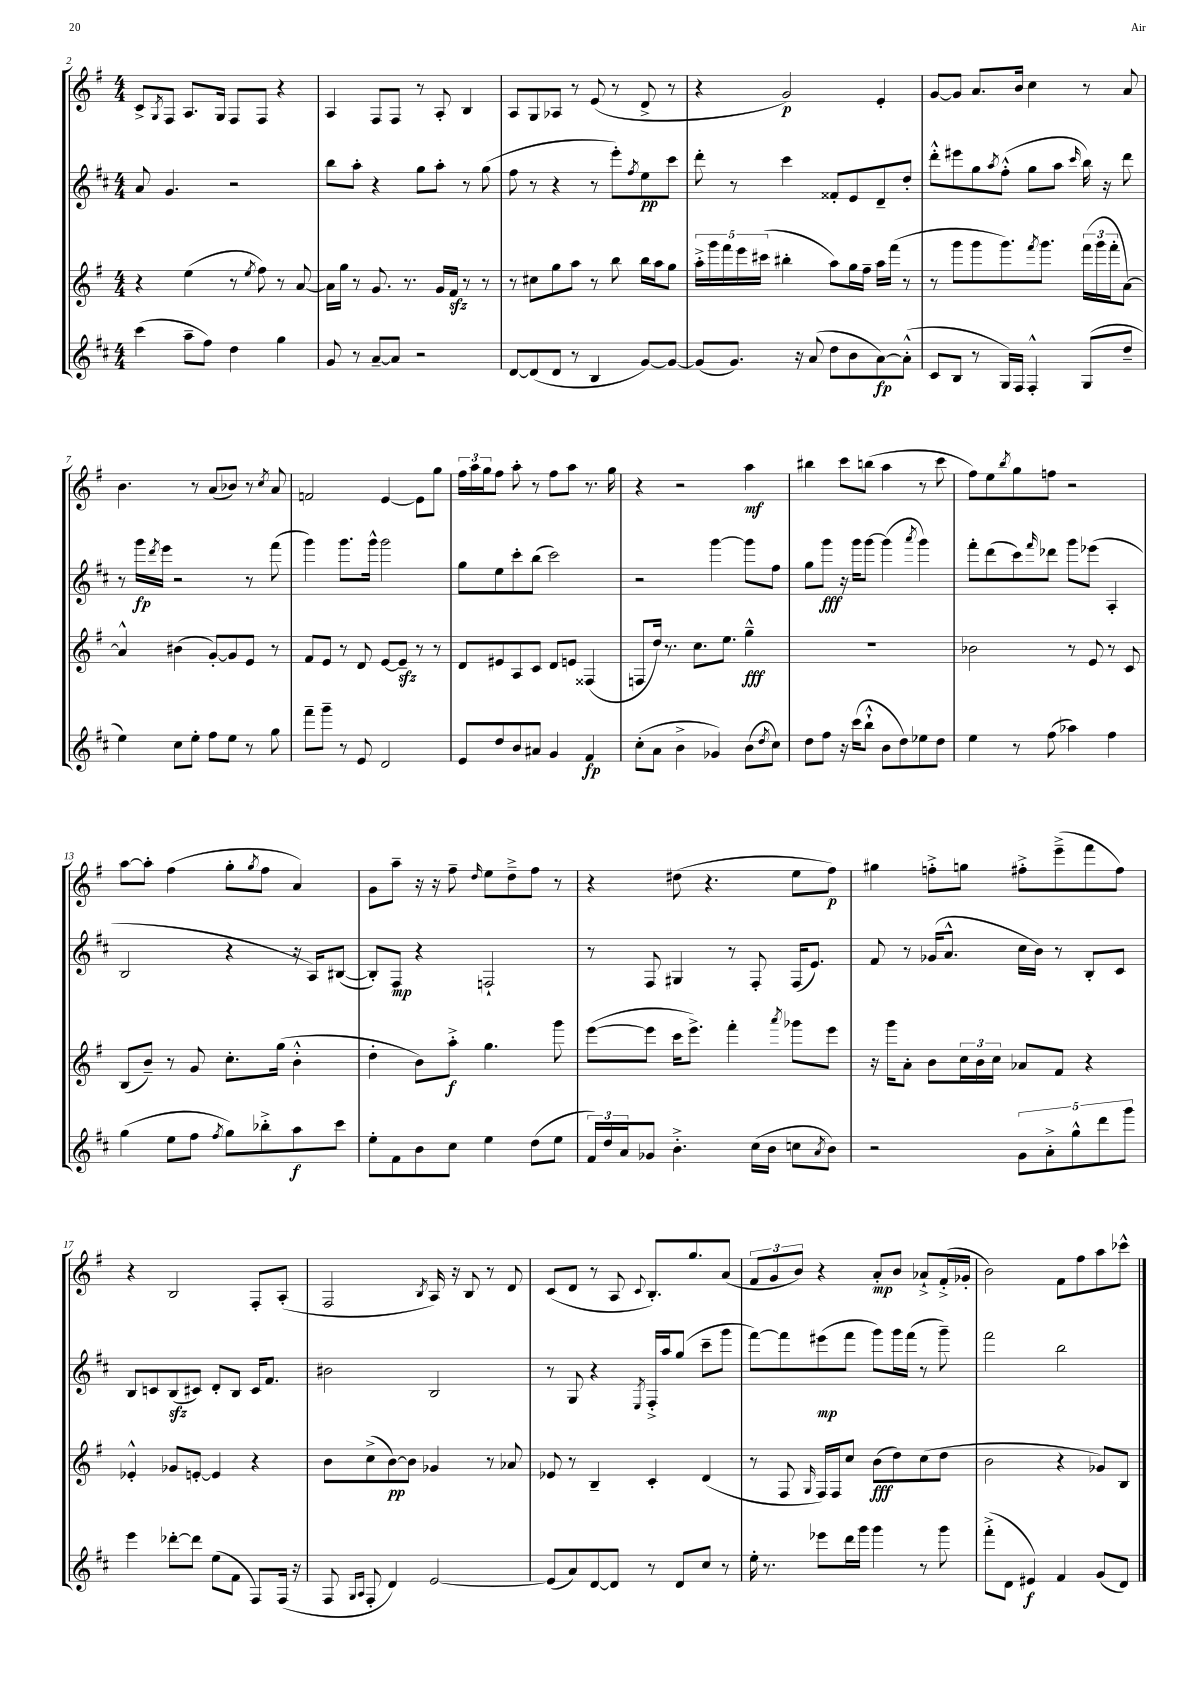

**kern	**dynam	**kern	**dynam	**kern	**dynam	**kern	**dynam
*part4	*part4	*part3	*part3	*part2	*part2	*part1	*part1
*staff4	*staff4	*staff3	*staff3	*staff2	*staff2	*staff1	*staff1
*clefG2	*	*clefG2	*	*clefG2	*	*clefG2	*
*k[f#c#]	*	*k[f#]	*	*k[f#c#]	*	*k[f#]	*
*M4/4	*	*M4/4	*	*M4/4	*	*M4/4	*
=2	=2	=2	=2	=2	=2	=2	=2
(4ccc#\	.	4r	.	8a/	.	8c^/L	.
.	.	.	.	.	.	8qG/	.
.	.	.	.	4.g/	.	8F#/J	.
8aa~\L	.	(4ee\	.	.	.	8.A/L	.
8ff#\J)	.	.	.	.	.	.	.
.	.	.	.	.	.	16G/Jk	.
4dd\	.	8r	.	2r	.	8F#/L	.
.	.	8qee/	.	.	.	.	.
.	.	8ff#\)	.	.	.	8F#/J	.
4gg\	.	8r	.	.	.	4r	.
.	.	[8a/	.	.	.	.	.
=3	=3	=3	=3	=3	=3	=3	=3
8g/	.	16a\LL]	.	8bb\L	.	4A/	.
.	.	16gg\JJ	.	.	.	.	.
8r	.	8r	.	8aa'\J	.	.	.
[8a~/L	.	8.g/	.	4r	.	8F#/L	.
8a/J]	.	.	.	.	.	8F#/J	.
.	.	8.r	.	.	.	.	.
2r	.	.	.	8gg\L	.	8r	.
.	.	16g/LL	.	8aa'\J	.	8A'/	.
.	.	16f#zz/JJ	.	.	.	.	.
.	.	8r	.	8r	.	4B/	.
.	.	8r	.	(8gg\	.	.	.
=4	=4	=4	=4	=4	=4	=4	=4
[8d/L	.	8r	.	8ff#\	.	8A/L	.
(8d/]	.	8cc#X\L	.	8r	.	8G/	.
8d/J	.	8gg\	.	4r	.	8A-X/J	.
8r	.	8aa\J	.	.	.	8r	.
4B/	.	8r	.	8r	.	(8e/	.
.	.	8bb\	.	8eee'\L)	.	8r	.
.	.	.	.	8qff#/	.	.	.
[8g/L)	.	16bb\LL	.	8ee\	pp	8d^/	.
.	.	16aa\J	.	.	.	.	.
8g/J_	.	8gg\J	.	8ccc#\J	.	8r	.
=5	=5	=5	=5	=5	=5	=5	=5
(8g/L]	.	20aa'^\LL	.	8ddd'\	.	4r	.
.	.	20ggg\	.	.	.	.	.
.	.	20fff#\	.	.	.	.	.
8.g/J)	.	.	.	8r	.	.	.
.	.	20eee\	.	.	.	.	.
.	.	(20ccc#X\JJ	.	.	.	.	.
.	.	4bb#X'\	.	4ccc#\	.	2g/)	p
16r	.	.	.	.	.	.	.
(8a/	.	.	.	.	.	.	.
8dd\L	.	8aa\L)	.	8f##X'/L	.	.	.
8b\	.	16gg\L	.	8e/	.	.	.
.	.	16ff#~\JJ	.	.	.	.	.
[8a\)	fp	16aa\LL	.	8d~/	.	4e'/	.
.	.	(16fff#\JJ	.	.	.	.	.
(8a'^^\J]	.	8r	.	8dd'/J	.	.	.
=6	=6	=6	=6	=6	=6	=6	=6
8c#/L	.	8r	.	8ddd'^^\L	.	[8g/L	.
8B/J	.	8ggg\L	.	8eee#X\	.	8g/J]	.
8r	.	8ggg\	.	8gg\	.	8.a/L	.
.	.	.	.	8qaa/	.	.	.
16G/LL)	.	8.ggg\)	.	(8ff#'^^\J	.	.	.
16F#/JJ	.	.	.	.	.	16b/Jk	.
4F#'^^/	.	.	.	8gg\L	.	4cc\	.
.	.	8qfff#/	.	.	.	.	.
.	.	8.ggg\J	.	.	.	.	.
.	.	.	.	8aa\J	.	.	.
.	.	.	.	16qqccc#/	.	.	.
(8G/L	.	(24fff#\LL	.	16bb\)	.	8r	.
.	.	24ggg\	.	.	.	.	.
.	.	.	.	16r	.	.	.
.	.	24fff#'\J	.	.	.	.	.
8dd~/J	.	[8a\J)	.	8ddd\	.	8a/	.
!!LO:LB:g=z
=7	=7	=7	=7	=7	=7	=7	=7
4ee\)	.	4a^^/]	.	8r	.	4.b\	.
.	.	.	.	16ggg\LL	fp	.	.
.	.	.	.	8qddd/	.	.	.
.	.	.	.	16eee\JJ	.	.	.
8cc#\L	.	(4b#X\	.	2r	.	.	.
8ee'\J	.	.	.	.	.	8r	.
8ff#\L	.	[8g'/L)	.	.	.	(8a/L	.
8ee\J	.	8g/]	.	.	.	8b-X/J)	.
8r	.	8e/J	.	8r	.	8r	.
.	.	.	.	.	.	8qcc/	.
8gg\	.	8r	.	(8fff#\	.	8a/	.
=8	=8	=8	=8	=8	=8	=8	=8
8fff#~\L	.	8f#/L	.	4ggg\)	.	2fn/	.
8ggg~\J	.	8e/J	.	.	.	.	.
8r	.	8r	.	8.ggg\L	.	.	.
8e/	.	8d/	.	.	.	.	.
.	.	.	.	16ggg^^\Jk	.	.	.
2d/	.	[8e/L	.	2ggg\	.	[4e/	.
.	.	8ezz~/J]	.	.	.	.	.
.	.	8r	.	.	.	8e\L]	.
.	.	8r	.	.	.	8gg\J	.
=9	=9	=9	=9	=9	=9	=9	=9
8e/L	.	8d/L	.	8gg\L	.	24ff#\LL	.
.	.	.	.	.	.	24aa\	.
.	.	.	.	.	.	24gg\J	.
8dd/	.	8e#X/	.	8ee\	.	8ff#\J	.
8b/	.	8A/	.	8ccc#'\	.	8aa'\	.
8a#X/J	.	8c/J	.	(8bb\J	.	8r	.
4g/	.	8d/L	.	2ccc#\)	.	8ff#\L	.
.	.	8en/J	.	.	.	8aa\J	.
4f#/	fp	(4F##X/	.	.	.	8.r	.
.	.	.	.	.	.	16gg\	.
=10	=10	=10	=10	=10	=10	=10	=10
(8cc#'\L	.	8Fn/L	.	2r	.	4r	.
8a\J	.	16dd/Jk)	.	.	.	.	.
.	.	8.r	.	.	.	.	.
4b^\	.	.	.	.	.	2r	.
.	.	8.cc\L	.	.	.	.	.
4g-X/)	.	.	.	[4ggg\	.	.	.
.	.	8.ee\J	.	.	.	.	.
(8b\L	.	4gg~^^\	fff	8ggg\L]	.	4aa\	mf
8qdd/	.	.	.	.	.	.	.
8cc#\J)	.	.	.	8ff#\J	.	.	.
=11	=11	=11	=11	=11	=11	=11	=11
8dd\L	.	1r	.	8gg\L	.	4bb#X\	.
8ff#\J	.	.	.	8ggg\J	fff	.	.
16r	.	.	.	16r	.	8ccc\L	.
(16ccc#\KL	.	.	.	16ggg\KL	.	.	.
8bb`^^\J	.	.	.	[8ggg\J	.	(8bbn\J	.
8b\L	.	.	.	(4ggg\]	.	4aa\	.
8dd\)	.	.	.	.	.	.	.
.	.	.	.	8qaaa/	.	.	.
8ee-X\	.	.	.	4ggg\)	.	8r	.
8dd\J	.	.	.	.	.	8ccc\	.
=12	=12	=12	=12	=12	=12	=12	=12
4ee\	.	2b-X\	.	8fff#'\L	.	8ff#\L)	.
.	.	.	.	(8ddd\	.	8ee\	.
.	.	.	.	.	.	8qbb/	.
8r	.	.	.	8ccc#\)	.	8gg\	.
.	.	.	.	16qqfff#/	.	.	.
(8ff#\	.	.	.	8ddd-X\J	.	8ffn\J	.
4aa-X\)	.	8r	.	8ggg\L	.	2r	.
.	.	8e/	.	(8eee-X\J	.	.	.
4ff#\	.	8r	.	4A'/	.	.	.
.	.	8c/	.	.	.	.	.
!!LO:LB:g=z
=13	=13	=13	=13	=13	=13	=13	=13
(4gg\	.	(8B/L	.	2B/	.	[8aa\L	.
.	.	8b~/J)	.	.	.	8aa'\J]	.
8ee\L	.	8r	.	.	.	(4ff#\	.
8ff#\J	.	8g/	.	.	.	.	.
8qff#/	.	.	.	.	.	.	.
8gg\L)	.	8.cc'\L	.	4r	.	8gg'\L	.
.	.	.	.	.	.	8qgg/	.
8bb-X'^\	.	.	.	.	.	8ff#\J	.
.	.	(16gg\Jk	.	.	.	.	.
8aa\	f	4b'^^\	.	16r	.	4a/)	.
.	.	.	.	16A/KL)	.	.	.
8ccc#\J	.	.	.	([8B#X/J	.	.	.
=14	=14	=14	=14	=14	=14	=14	=14
8ee'\L	.	4dd'\	.	8B#'/L])	.	8g\L	.
8f#\	.	.	.	8F#/J	mp	8aa~\J	.
8b\	.	8b\L)	.	4r	.	16r	.
.	.	.	.	.	.	16r	.
8cc#\J	.	8aa'^\J	f	.	.	8ff#~\	.
.	.	.	.	.	.	16qqdd/	.
4ee\	.	4.gg\	.	2Fn`/	.	8ee\L	.
.	.	.	.	.	.	8dd~^\	.
(8dd\L	.	.	.	.	.	8ff#\J	.
8ee\J	.	8ggg\	.	.	.	8r	.
=15	=15	=15	=15	=15	=15	=15	=15
24f#/LL)	.	([8eee\L	.	8r	.	4r	.
24dd/	.	.	.	.	.	.	.
24a/J	.	.	.	.	.	.	.
8g-X/J	.	8eee\J]	.	8F#/	.	.	.
4.b'^\	.	16ccc\KL	.	4G#X/	.	(8dd#X\	.
.	.	8.eee^\J)	.	.	.	.	.
.	.	.	.	.	.	4.r	.
.	.	4fff#'\	.	8r	.	.	.
(16cc#\LL	.	.	.	8F#'/	.	.	.
16b\JJ	.	.	.	.	.	.	.
.	.	8qaaa/	.	.	.	.	.
8ccn\L	.	8ggg-X\L	.	(16F#/KL	.	8ee\L	.
.	.	.	.	8.e/J)	.	.	.
8qa/	.	.	.	.	.	.	.
8b\J)	.	8eee\J	.	.	.	8ff#\J)	p
=16	=16	=16	=16	=16	=16	=16	=16
2r	.	16r	.	8f#/	.	4gg#X\	.
.	.	16ggg\KL	.	.	.	.	.
.	.	8a'\J	.	8r	.	.	.
.	.	8b\L	.	(16g-X/KL	.	8ffn'^\L	.
.	.	.	.	8.a^^/J	.	.	.
.	.	24cc\L	.	.	.	8ggn\J	.
.	.	24b\	.	.	.	.	.
.	.	24cc\JJ	.	.	.	.	.
10g\L	.	8a-X/L	.	16cc#\LL	.	8ff#X'^\L	.
.	.	.	.	16b\JJ)	.	.	.
10a'^\	.	.	.	.	.	.	.
.	.	8f#/J	.	8r	.	(8eee~^\	.
10gg^^\	.	.	.	.	.	.	.
.	.	4r	.	8B'/L	.	8fff#\	.
10ddd\	.	.	.	.	.	.	.
.	.	.	.	8c#/J	.	8ff#\J)	.
10ggg\J	.	.	.	.	.	.	.
!!LO:LB:g=z
=17	=17	=17	=17	=17	=17	=17	=17
4eee\	.	4e-X'^^/	.	8B/L	.	4r	.
.	.	.	.	8cn/	.	.	.
[8ddd-X'\L	.	8g-X/L	.	(8Bzz/	.	2B/	.
8ddd-\J]	.	[8en'/J	.	8c#X/J)	.	.	.
(8ee\L	.	4e/]	.	8d'/L	.	.	.
8f#\J	.	.	.	8B/J	.	.	.
8F#/L)	.	4r	.	16c#/KL	.	8F#'/L	.
.	.	.	.	8.f#/J	.	.	.
(16F#/Jk	.	.	.	.	.	(8A'/J	.
16r	.	.	.	.	.	.	.
=18	=18	=18	=18	=18	=18	=18	=18
8F#/	.	8b\L	.	2b#X\	.	2F#/	.
16qqG/LL	.	.	.	.	.	.	.
16qqA/JJ	.	.	.	.	.	.	.
8F#'/	.	(8cc^\	.	.	.	.	.
4d/)	.	[8b\)	pp	.	.	.	.
.	.	8b\J]	.	.	.	.	.
.	.	.	.	.	.	8qB/	.
[2e/	.	4g-X/	.	2B/	.	16A/)	.
.	.	.	.	.	.	16r	.
.	.	.	.	.	.	8B/	.
.	.	8r	.	.	.	8r	.
.	.	8a-X/	.	.	.	8d/	.
=19	=19	=19	=19	=19	=19	=19	=19
(8e/L]	.	8e-X/	.	8r	.	(8c/L	.
8a/)	.	8r	.	8G/	.	8d/J	.
[8d/	.	4B~/	.	4r	.	8r	.
8d/J]	.	.	.	.	.	8A/	.
.	.	.	.	8qE/	.	8qqc/	.
8r	.	4c'/	.	16F#'^/LL	.	8.B'/L)	.
.	.	.	.	16aa/J	.	.	.
8d/L	.	.	.	(8gg/J	.	.	.
.	.	.	.	.	.	8.gg/	.
8cc#/J	.	(4d/	.	8ccc#~\L	.	.	.
8r	.	.	.	8ggg\J	.	(8a/J	.
=20	=20	=20	=20	=20	=20	=20	=20
16ee'\	.	8r	.	[8fff#\L)	.	12f#/L	.
8.r	.	.	.	.	.	.	.
.	.	.	.	.	.	12g/	.
.	.	8F#/	.	8fff#\]	.	.	.
.	.	.	.	.	.	12b/J)	.
.	.	16qqG/	.	.	.	.	.
8eee-X\L	.	16F#/LL)	.	(8eee#X\	mp	4r	.
.	.	16F#/J	.	.	.	.	.
16ddd\L	.	8cc/J	.	8fff#\J	.	.	.
16ggg\JJ	.	.	.	.	.	.	.
4ggg\	.	(8b\L	fff	8ggg\L)	.	8a'/L	mp
.	.	8dd\)	.	16ggg\L	.	8b/J	.
.	.	.	.	(16fff#\JJ	.	.	.
8r	.	(8cc\	.	8r	.	8a-X`^/L	.
8ggg\	.	8dd\J	.	8ggg~\)	.	(16f#'^/L	.
.	.	.	.	.	.	16g-X'/JJ	.
=21	=21	=21	=21	=21	=21	=21	=21
(8fff#'^\L	.	2b\	.	2fff#\	.	2b\)	.
8d\J	.	.	.	.	.	.	.
4e#X/)	f	.	.	.	.	.	.
4f#/	.	4r	.	2bb\	.	8f#\L	.
.	.	.	.	.	.	8ff#\	.
(8g/L	.	8g-X/L)	.	.	.	8aa\	.
8d/J)	.	8B/J	.	.	.	8ccc-X^^\J	.
==	==	==	==	==	==	==	==
*-	*-	*-	*-	*-	*-	*-	*-
